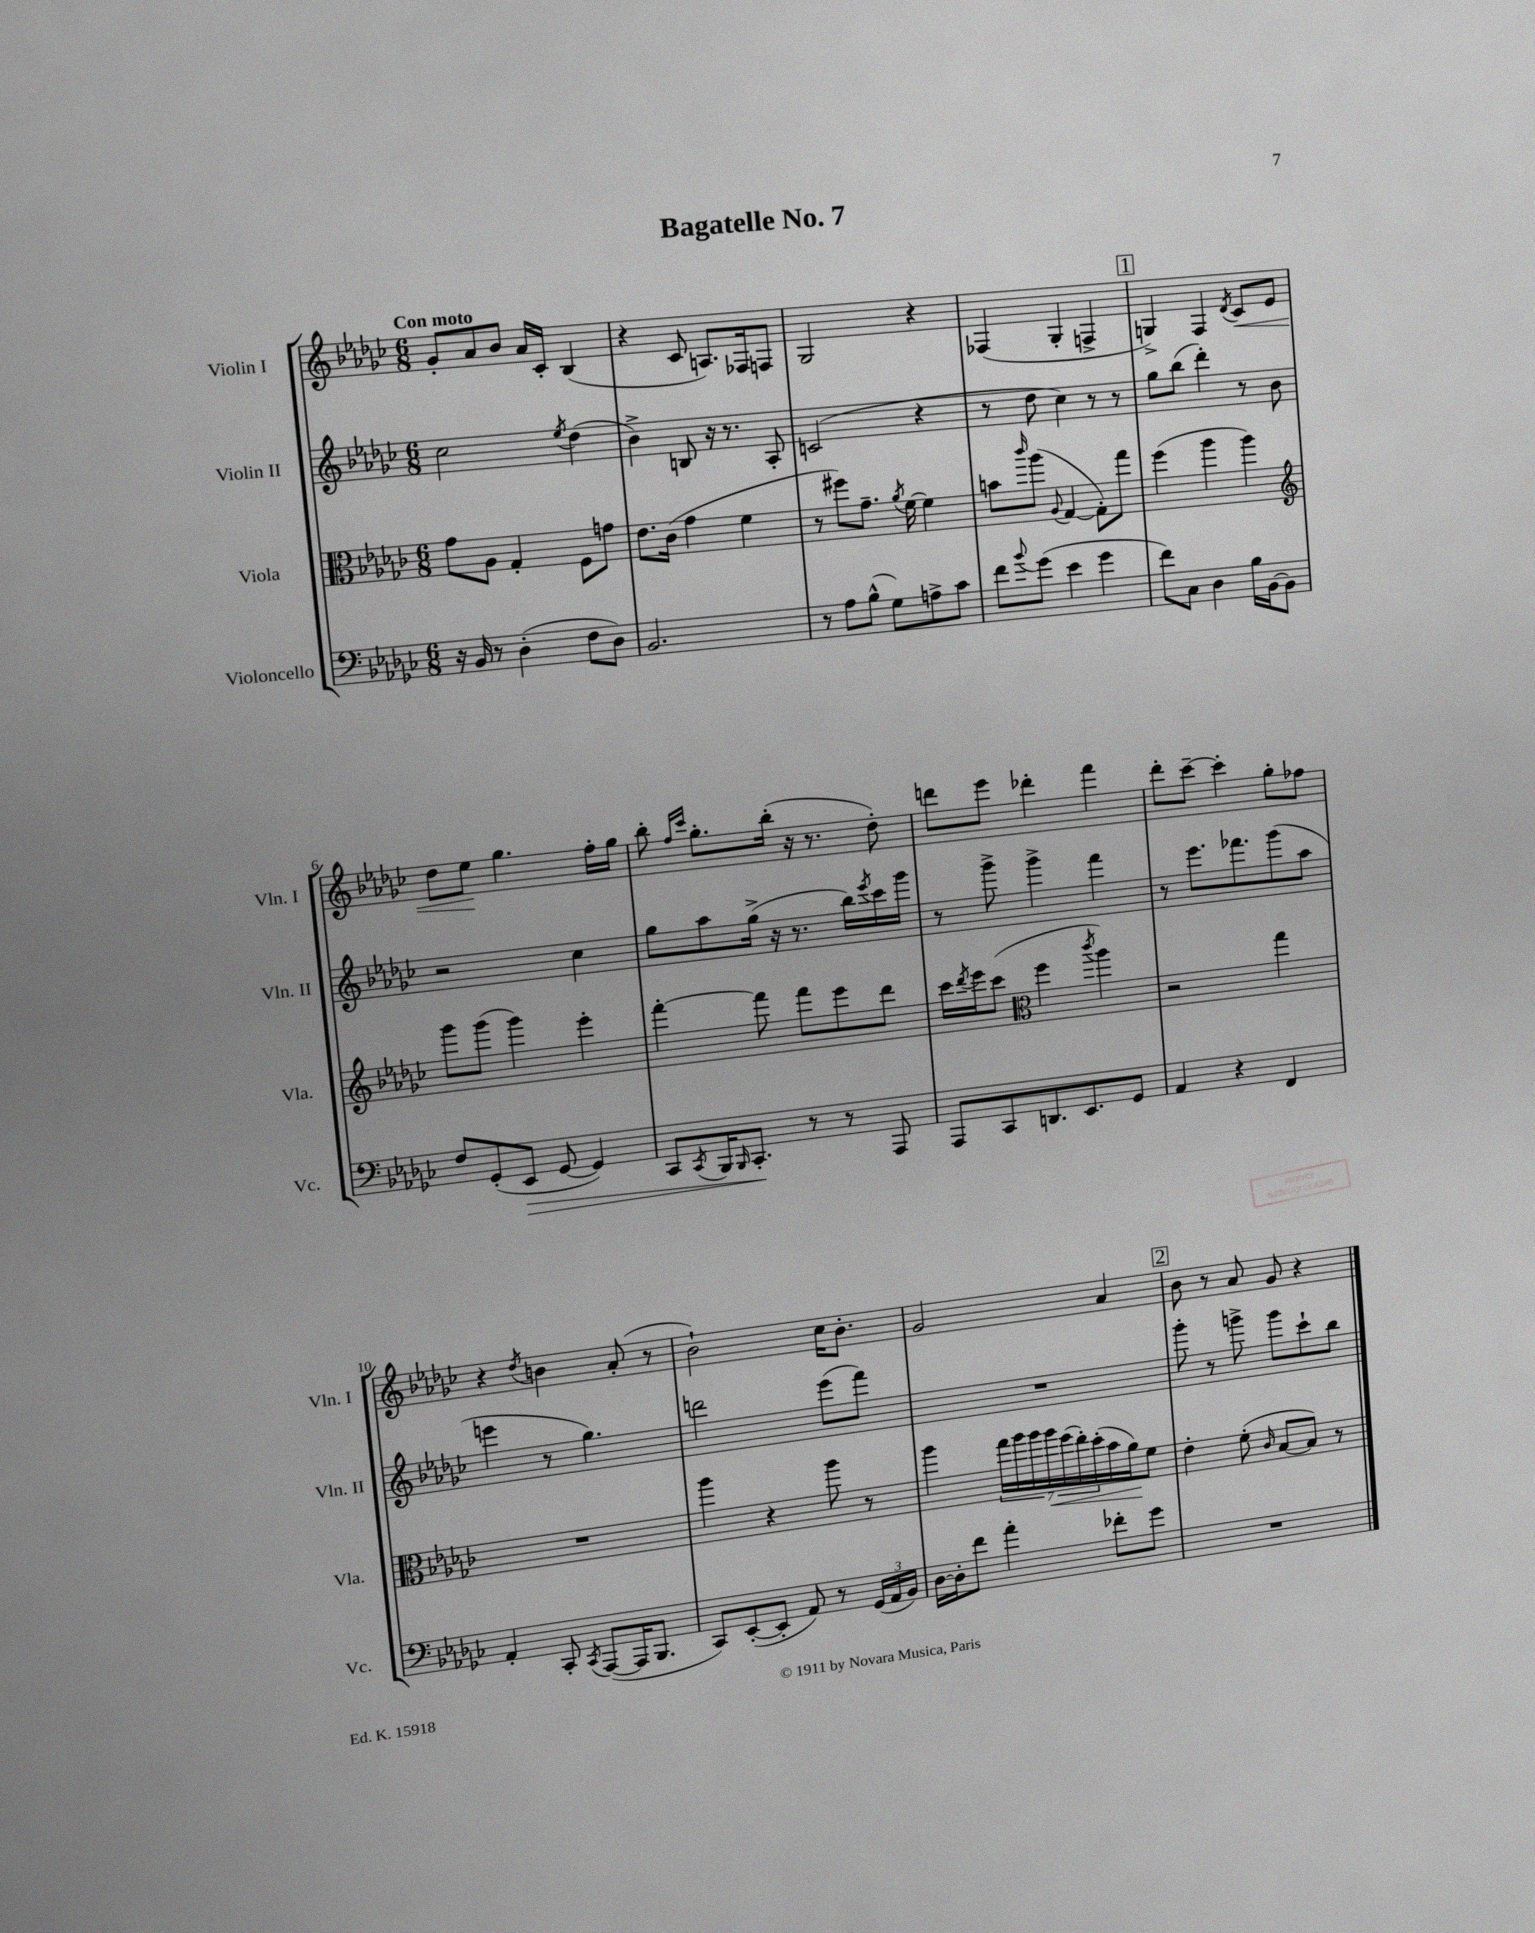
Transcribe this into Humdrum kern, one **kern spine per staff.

**kern	**kern	**kern	**kern
*staff4	*staff3	*staff2	*staff1
*clefF4	*clefC3	*clefG2	*clefG2
*k[b-e-a-d-g-c-]	*k[b-e-a-d-g-c-]	*k[b-e-a-d-g-c-]	*k[b-e-a-d-g-c-]
*M6/8	*M6/8	*M6/8	*M6/8
16r	8g-	2cc-	8g-'
16BB-	.	.	.
8r	8A-	.	8a-
(4D-'	4G-'	.	8b-
.	.	.	16a-
.	.	.	16c-'
.	.	8qee-	.
8F	8F	(4dd-	(4B-
8D-)	8g	.	.
=	=	=	=
2.BB-	8.e-	4b-^)	4r
.	(16c-	.	.
.	4g-	8B	8c-
.	.	16r	8.A)
.	.	8.r	.
.	4f	.	.
.	.	.	16F-
.	.	8A-'	8F
=	=	=	=
8r	8r	(2c	2G-
8A-	8ff#)	.	.
(8B-^^	8.g-~	.	.
8G-)	.	.	.
.	8qa-	.	.
.	[16f	.	.
8A^	4f]	4r	4r
8c-	.	.	.
=	=	=	=
8f	8b	8r	(4F-
8qqb-	16qqccc-	.	.
(8g-	(8aa-	8dd-	.
.	8qqA-	.	.
4e-	[4G-	4cc-)	4G-'
4g-	8G-'])	8r	4F^
.	8gg-	8r	.
=	=	=	=
8f)	(4ff	8gg-	4G^)
8C-	.	(8bb-	.
4D-	4aa-	4ddd-')	4F
.	.	.	8qd-
16B-	4aa-)	8r	8c-
[16BB-	.	.	.
8BB-]	.	8b-	8e-
=	=	=	=
*	*clefG2	*	*
8F	8ggg-	2r	8dd-
(8GG-'	(8ggg-	.	8ee-
8EE-	4ggg-)	.	4.gg-
[8GG-	.	.	.
4GG-])	4eee-'	4cc-	.
.	.	.	16ff'
.	.	.	16gg-
=	=	=	=
8CC-	[4fff'	8gg-	8bb-'
.	.	.	16qqff
8qCC-	.	.	16qqccc-
16BBB-	.	8aa-	8.gg-'
16qqBBB-	.	.	.
8.CC-'	.	.	.
.	8fff]	(16gg-^	.
.	.	16r	(16bb-'
8r	8fff	8.r	16r
.	.	.	8.r
8r	8eee-	.	.
.	.	16bb-)	.
.	.	8qeee-	.
8AAA-	8ddd-	16ccc-	8dd-')
.	.	16ggg-	.
=	=	=	=
8AAA-	16ccc-	8r	8ddd
.	8qddd-	.	.
.	16eee-	.	.
8CC-	(8ccc-	8ggg-^	8eee-
*	*clefC3	*	*
8.DD	4ff	4ggg-^	4ddd-'
8.EE-	.	.	.
.	8qccc-	.	.
.	4aa-)	4fff	4fff
8GG-	.	.	.
=	=	=	=
4AA-	2r	8r	8ddd-'
.	.	8.eee-	[8ccc-~
4r	.	.	4ccc-']
.	.	8.fff-	.
4FF	4gg-	(8ggg-	8gg-'
.	.	8aa-	8ff-
=	=	=	=
4AA-'	2.r	4eee	4r
.	.	.	8qdd-
8CC-'	.	8r	4b
8qCC-	.	.	.
([8AAA-	.	4.gg-)	.
16AAA-]	.	.	(8a-'
8.BBB-	.	.	.
.	.	.	8r
=	=	=	=
8CC-)	4aa-	2ddd	2b-`)
([8EE-'	.	.	.
8EE-']	4r	.	.
8AA-)	.	.	.
8r	8aa-	(8eee-	16cc-
.	.	.	8.b-'
(24GG-	8r	8fff)	.
24AA-	.	.	.
24BB-)	.	.	.
=	=	=	=
[16D-	4aa-	2.r	2g-
16D-']	.	.	.
8f	.	.	.
4a-'	28gg-	.	.
.	28aa-	.	.
.	28aa-	.	.
.	28aa-	.	.
.	(28ff	.	.
.	28ee-')	.	.
.	(28dd-'	.	.
8f-'	16b-	.	4a-
.	16a-)	.	.
8g-	8f	.	.
=	=	=	=
2.r	4e-'	8ggg-'	8b-
.	.	8r	8r
.	(8f'	8ggg^	8a-
.	16qqc-	.	.
.	[8B-	8ggg	8g-
.	8B-])	8ccc-`	4r
.	8r	8bb-	.
==	==	==	==
*-	*-	*-	*-
